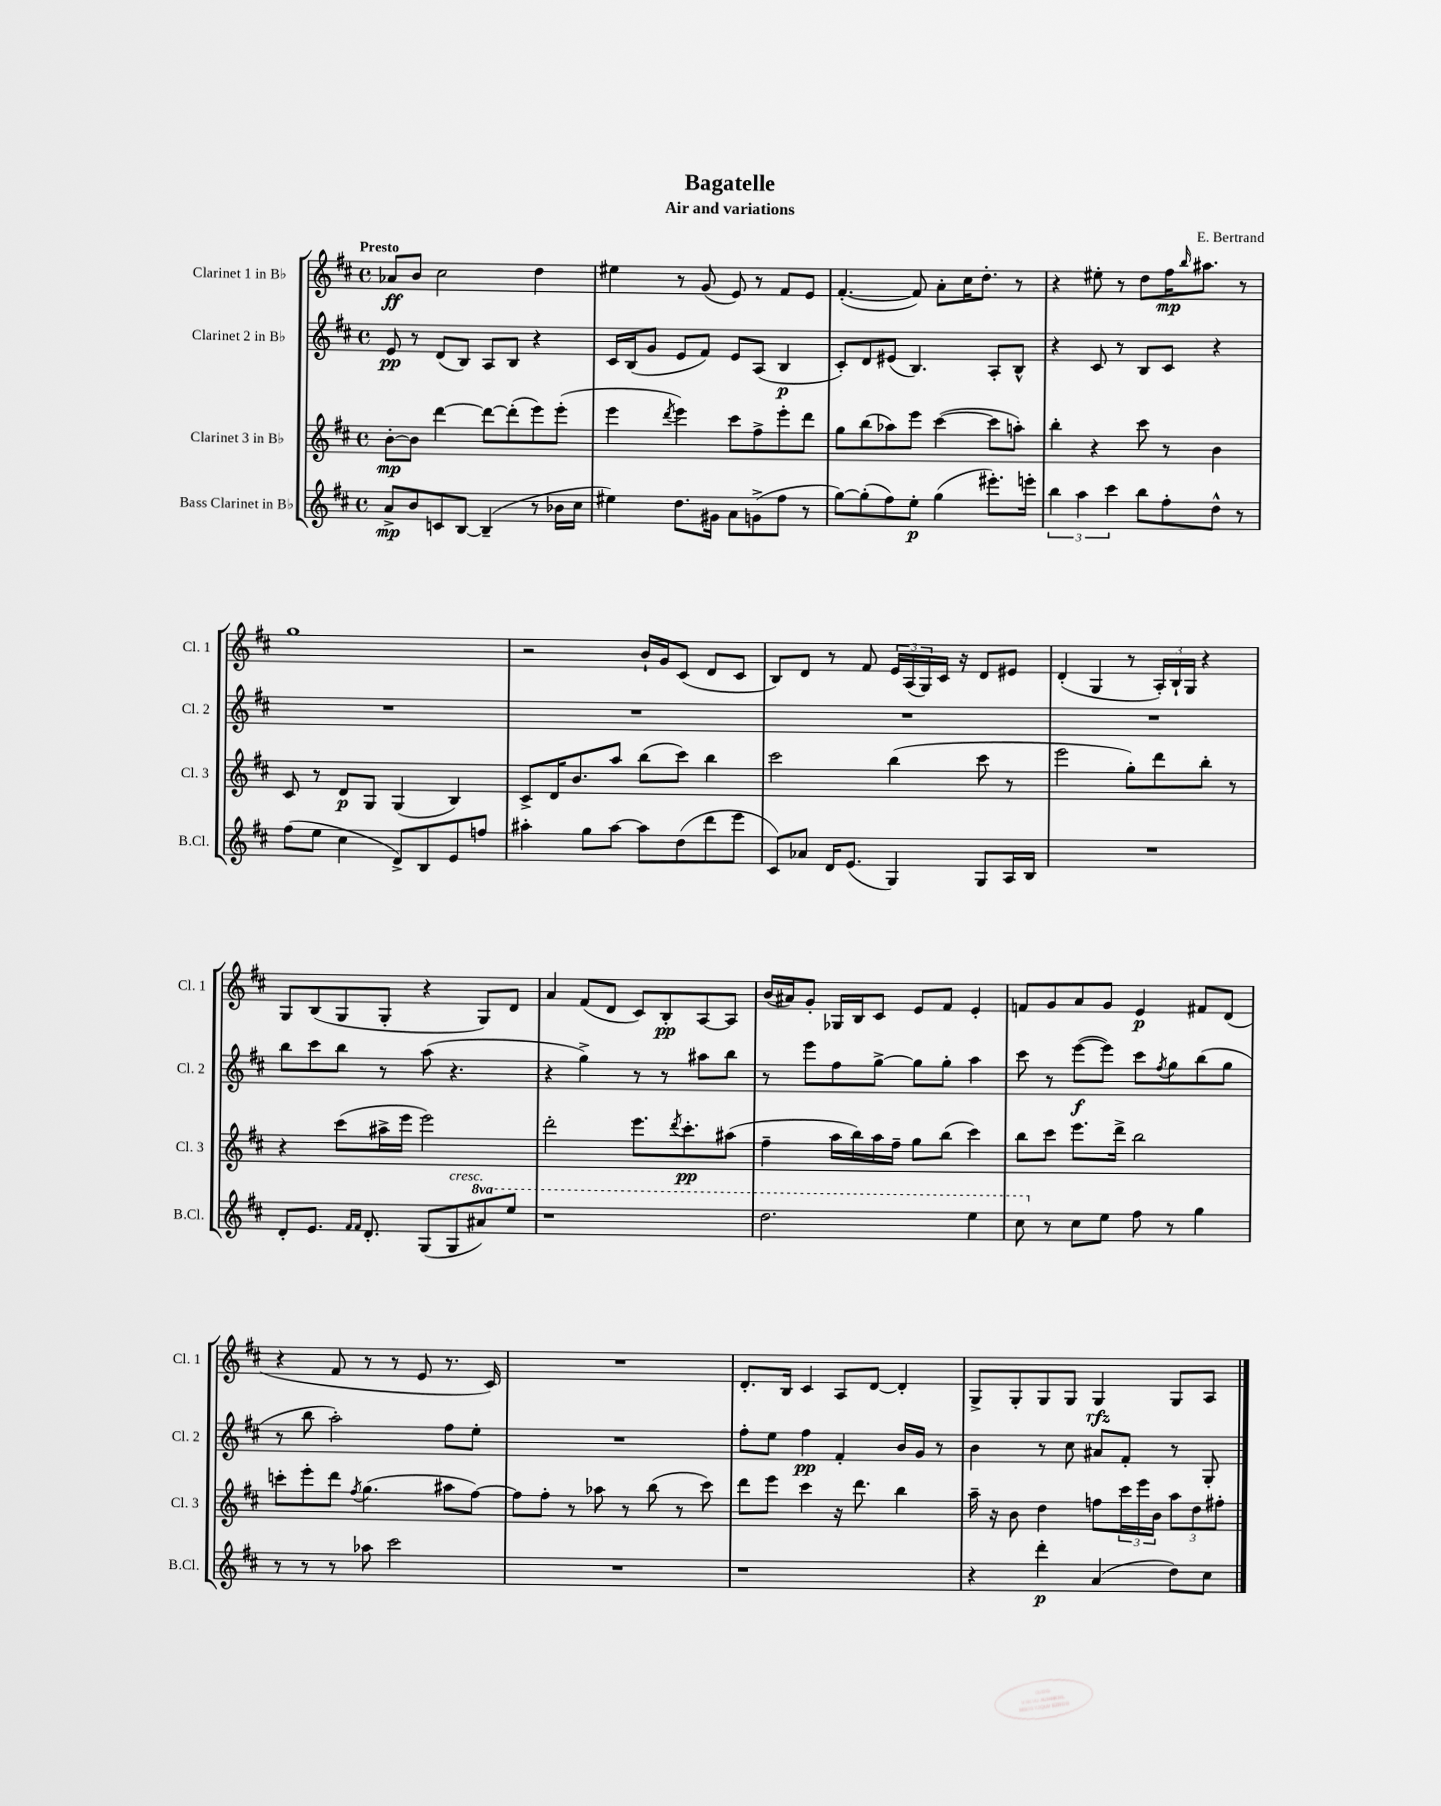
\header { title = "Bagatelle" composer = "E. Bertrand" subtitle = "Air and variations" }
<<
\new StaffGroup <<
\new Staff = "s0" \with { instrumentName = "Clarinet 1 in Bb" shortInstrumentName = "Cl. 1" } {
    \clef treble \key d \major \defaultTimeSignature \time 4/4 \tempo "Presto"
    aes'8\ff b'8 cis''2 d''4 |
    eis''4 r8 g'8( e'8) r8 fis'8 e'8 |
    fis'4.~-.( fis'8) a'8-. cis''16 d''8.-. r8 |
    r4 eis''8-. r8 d''8 fis''16\mp \grace { b''16 } ais''8. r8 |
    g''1 |
    r2 b'16-! g'16 cis'8( d'8 cis'8 |
    b8) d'8 r8 fis'8 \tuplet 3/2 { e'16 a16( g16) } cis'16 r16 d'8 eis'8 |
    d'4-.( g4 r8 \tuplet 3/2 { a16-.) b16-! g16 } r4 |
    g8 b8( g8 g8-. r4 g8) d'8 |
    a'4 fis'8( d'8 cis'8) b8-.\pp a8~ a8 |
    b'16( ais'16) g'8-. ges16 b16 cis'8 e'8 fis'8 e'4-. |
    f'8 g'8 a'8 g'8 e'4\p fis'8 d'8( |
    r4 fis'8 r8 r8 e'8 r8. cis'16) |
    R1 |
    d'8.-. b16 cis'4 a8 d'8~ d'4-. |
    g8-> g8-. g8 g8 g4\rfz g8 a8 \bar "|." |
}
\new Staff = "s1" \with { instrumentName = "Clarinet 2 in Bb" shortInstrumentName = "Cl. 2" } {
    \clef treble \key d \major \defaultTimeSignature \time 4/4
    e'8\pp r8 d'8( b8) a8 b8 r4 |
    cis'16 b16( g'8 e'8 fis'8) e'8 a8( b4\p |
    cis'8-.) d'8 eis'8( b4.) a8-. b8-^ |
    r4 cis'8 r8 b8 cis'8 r4 |
    R1 |
    R1 |
    R1 |
    R1 |
    b''8 cis'''8 b''8 r8 a''8( r4. |
    r4 g''4->) r8 r8 ais''8 b''8 |
    r8 e'''8 fis''8 g''8~-> g''8 g''8-. a''4 |
    cis'''8 r8 e'''8~\f( e'''8) cis'''8 \acciaccatura { fis''8 } g''8 b''8( g''8 |
    r8 b''8 a''2-.) fis''8 e''8-. |
    R1 |
    fis''8-. e''8 fis''4\pp fis'4-. b'16 g'16 r8 |
    b'4 r8 cis''8 ais'8 fis'8-. r8 g8-. \bar "|." |
}
\new Staff = "s2" \with { instrumentName = "Clarinet 3 in Bb" shortInstrumentName = "Cl. 3" } {
    \clef treble \key d \major \defaultTimeSignature \time 4/4
    b'8~-.\mp b'8 d'''4~ d'''8~ d'''8-.( e'''8) e'''8-.( |
    e'''4 \acciaccatura { d'''8 } e'''4) cis'''8 fis''8-> e'''8-. d'''8 |
    g''8 b''8( aes''8) e'''8 cis'''4~( cis'''8 a''8-.) |
    b''4-. r4 cis'''8 r8 b'4 |
    cis'8 r8 d'8\p g8 g4( b4) |
    cis'8-> d'16 b'8. a''8 b''8( cis'''8) b''4 |
    cis'''2 b''4( cis'''8 r8 |
    e'''2 g''8-.) d'''8 b''8-. r8 |
    r4 cis'''8( ais''16-> e'''16 e'''2) |
    d'''2-. e'''8. \acciaccatura { d'''8 } cis'''8.-.\pp ais''8( |
    fis''4-- a''16 b''16) a''16 fis''16-- g''8 b''8( cis'''4) |
    b''8 cis'''8 e'''8. d'''16-> b''2 |
    c'''8-. e'''8-. d'''8 \acciaccatura { fis''8 } g''4.( ais''8 fis''8~) |
    fis''8 fis''8-. r8 aes''8 r8 b''8( r8 cis'''8) |
    d'''8 e'''8 cis'''4 r16 d'''8. b''4 |
    a''16-- r16 b'8 d''4 f''8 \tuplet 3/2 { cis'''16 e'''16 b'16 } \tuplet 3/2 { a''8 d''8 fis''8-. } \bar "|." |
}
\new Staff = "s3" \with { instrumentName = "Bass Clarinet in Bb" shortInstrumentName = "B.Cl." } {
    \clef treble \key d \major \defaultTimeSignature \time 4/4 \set Staff.ottavationMarkups = #ottavation-simple-ordinals
    a'8->\mp b'8 c'8 b8~ b4--( r8 bes'16 cis''16 |
    eis''4) d''8. gis'16 a'8 g'8->( fis''8 r8 |
    g''8~) g''8-.( fis''8) e''8-.\p g''4( eis'''8.-.) e'''16-. |
    \tuplet 3/2 { b''4 a''4 cis'''4 } b''8 fis''8-. d''8-^ r8 |
    fis''8( e''8 cis''4 d'8->) b8 e'8 f''8 |
    ais''4-. g''8 ais''8~ ais''8 d''8( d'''8 e'''8 |
    cis'8) aes'8 d'16 e'8.( g4) g8 a16 b16 |
    R1 |
    d'8-. e'8. \grace { fis'16 fis'16 } d'8.-. g8( g8^\markup { \italic "cresc." } \ottava #1 ais''8) e'''8 |
    r1 |
    d'''2. e'''4 |
    cis'''8 \ottava #0 r8 cis''8 e''8 fis''8 r8 g''4 |
    r8 r8 r8 aes''8 cis'''2 |
    R1 |
    r1 |
    r4 d'''4-.\p a'4( d''8) cis''8 \bar "|." |
}
>>
>>
\layout { \context { \Score \remove "Bar_number_engraver" } }
